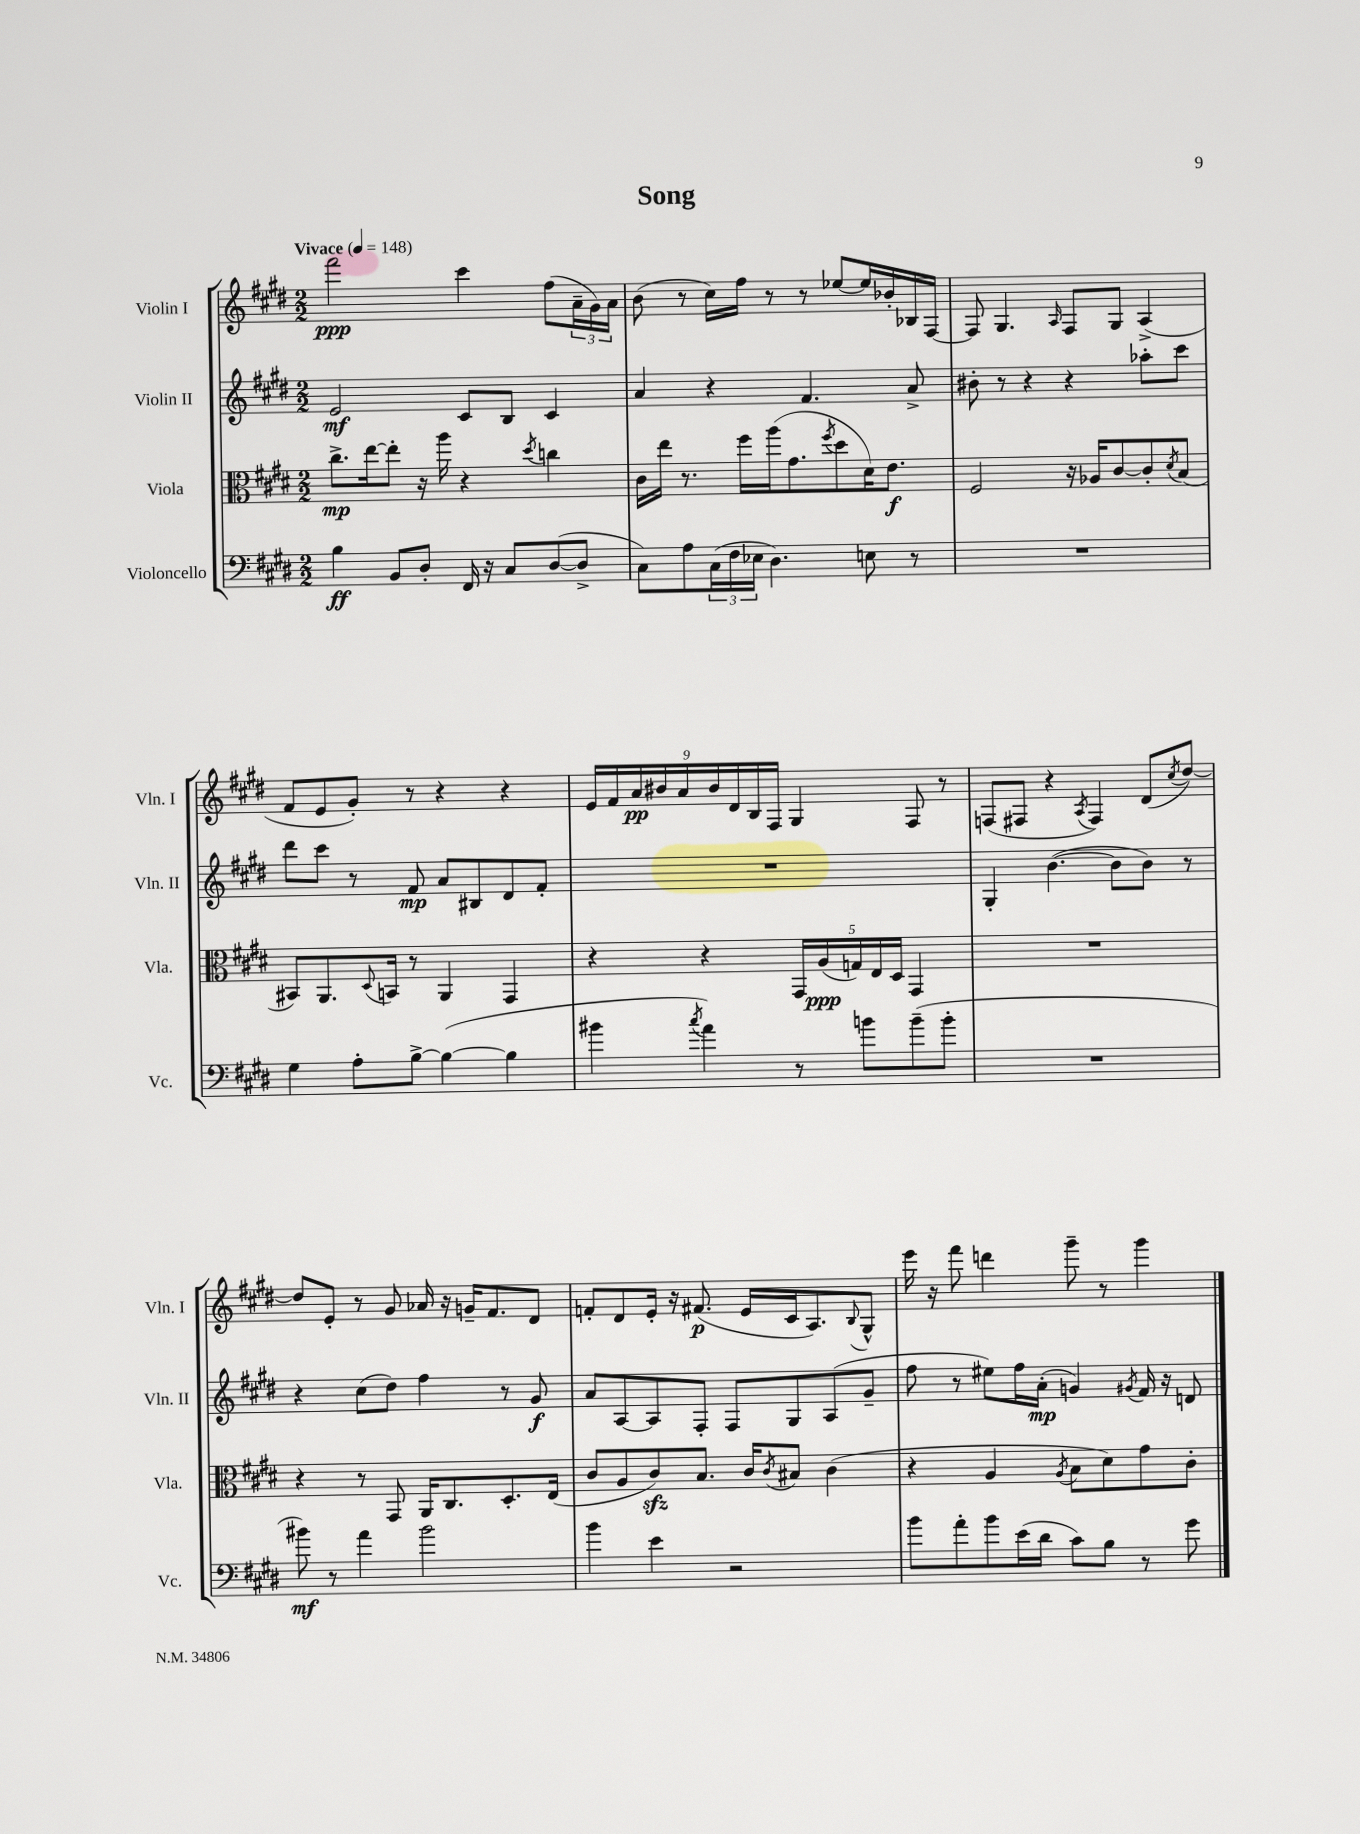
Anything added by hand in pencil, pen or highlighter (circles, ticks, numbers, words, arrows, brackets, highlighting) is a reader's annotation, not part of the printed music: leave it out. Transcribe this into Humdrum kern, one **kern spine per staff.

**kern	**dynam	**kern	**dynam	**kern	**dynam	**kern	**dynam
*part4	*part4	*part3	*part3	*part2	*part2	*part1	*part1
*staff4	*staff4	*staff3	*staff3	*staff2	*staff2	*staff1	*staff1
*I"Violoncello	*	*I"Viola	*	*I"Violin II	*	*I"Violin I	*
*I'Vc.	*	*I'Vla.	*	*I'Vln. II	*	*I'Vln. I	*
*clefF4	*	*clefC3	*	*clefG2	*	*clefG2	*
*k[f#c#g#d#]	*	*k[f#c#g#d#]	*	*k[f#c#g#d#]	*	*k[f#c#g#d#]	*
*M2/2	*	*M2/2	*	*M2/2	*	*M2/2	*
*MM148	*	*MM148	*	*MM148	*	*MM148	*
=1	=1	=1	=1	=1	=1	=1	=1
!	!	!	!	!	!	!LO:TX:a:B:t=Vivace	!
4B\	ff	8.cc#^\L	mp	2e/	mf	2fff#\	ppp
.	.	[16ee\k	.	.	.	.	.
8BB/L	.	8ee'\J]	.	.	.	.	.
8D#'/J	.	16r	.	.	.	.	.
.	.	16aa\	.	.	.	.	.
16FF#/	.	4r	.	8c#/L	.	4ccc#\	.
16r	.	.	.	.	.	.	.
8C#/L	.	.	.	8B/J	.	.	.
.	.	8qdd#/	.	.	.	.	.
([8D#/	.	4ccn\	.	4c#/	.	(8ff#\L	.
8D#^/J]	.	.	.	.	.	24a~\L	.
.	.	.	.	.	.	24g#\)	.
.	.	.	.	.	.	24a\JJ	.
=2	=2	=2	=2	=2	=2	=2	=2
8C#\L)	.	16c#\LL	.	4a/	.	(8b\	.
.	.	16ee\JJ	.	.	.	.	.
8A\	.	8.r	.	.	.	8r	.
(24C#\L	.	.	.	4r	.	16cc#\LL)	.
24F#\	.	.	.	.	.	.	.
.	.	16ff#\LL	.	.	.	16ff#\JJ	.
24E-X\JJ	.	.	.	.	.	.	.
4.D#\)	.	(16aa\J	.	.	.	8r	.
.	.	8.g#\	.	.	.	.	.
.	.	.	.	4.f#/	.	8r	.
.	.	8qff#/	.	.	.	.	.
.	.	8dd#\	.	.	.	[8ee-X/L	.
8En\	.	16d#\K)	.	.	.	16ee-/L]	.
.	.	8.e\J	f	.	.	16b-X'/	.
8r	.	.	.	8a^/	.	16B-X/	.
.	.	.	.	.	.	[16F#/JJ	.
=3	=3	=3	=3	=3	=3	=3	=3
1r	.	2F#/	.	8b#X'\	.	8F#/]	.
.	.	.	.	8r	.	4.G#/	.
.	.	.	.	4r	.	.	.
.	.	.	.	.	.	16qqA/	.
.	.	16r	.	4r	.	8F#/L	.
.	.	16A-X/KL	.	.	.	.	.
.	.	[8c#/	.	.	.	8G#/J	.
.	.	8c#'/]	.	8aa-X'\L	.	(4A^/	.
.	.	8qd#/	.	.	.	.	.
.	.	(8B/J	.	8ccc#\J	.	.	.
!!LO:LB:g=z
=4	=4	=4	=4	=4	=4	=4	=4
4G#\	.	8BB#X/L)	.	8ddd#\L	.	8f#/L	.
.	.	8.AA/	.	8ccc#\J	.	8e/	.
8A'\L	.	.	.	8r	.	8g#'/J)	.
.	.	8qqD#/	.	.	.	.	.
.	.	16BBn/Jk	.	.	.	.	.
[8B^\J	.	8r	.	8f#/	mp	8r	.
(4B\_	.	4AA/	.	8a/L	.	4r	.
.	.	.	.	8B#X/	.	.	.
4B\]	.	4GG#/	.	8d#/	.	4r	.
.	.	.	.	8f#'/J	.	.	.
=5	=5	=5	=5	=5	=5	=5	=5
4b#X\	.	4r	.	1r	.	18e/LL	.
.	.	.	.	.	.	18f#/	.
.	.	.	.	.	.	18a/	pp
.	.	.	.	.	.	18b#X/	.
.	.	.	.	.	.	18a/	.
8qcc#/	.	.	.	.	.	.	.
4a\)	.	4r	.	.	.	.	.
.	.	.	.	.	.	18b#/	.
.	.	.	.	.	.	18d#/	.
.	.	.	.	.	.	18B/	.
.	.	.	.	.	.	18F#/JJ	.
8r	.	20GG#/LL	.	.	.	4G#/	.
.	.	(20A/	ppp	.	.	.	.
.	.	20Gn/)	.	.	.	.	.
8bn\L	.	.	.	.	.	.	.
.	.	20E/	.	.	.	.	.
.	.	20D#/JJ	.	.	.	.	.
(8b~\	.	4GG#/	.	.	.	8F#/	.
8b'\J	.	.	.	.	.	8r	.
=6	=6	=6	=6	=6	=6	=6	=6
1r	.	1r	.	4G#'/	.	(8Fn/L	.
.	.	.	.	.	.	8F#X/J	.
.	.	.	.	([4.b\	.	4r	.
.	.	.	.	.	.	8qA/	.
.	.	.	.	.	.	4F#/)	.
.	.	.	.	8b\L]	.	.	.
.	.	.	.	8b\J)	.	(8d#/L	.
.	.	.	.	.	.	8qcc#/	.
.	.	.	.	8r	.	[8dd#/J)	.
!!LO:LB:g=z
=7	=7	=7	=7	=7	=7	=7	=7
8b#X\)	mf	4r	.	4r	.	8dd#/L]	.
8r	.	.	.	.	.	8e'/J	.
4a\	.	8r	.	(8cc#\L	.	8r	.
.	.	8GG#/	.	8dd#\J)	.	8g#/	.
2b#\	.	16AA/KL	.	4ff#\	.	16a-X/	.
.	.	8.C#/	.	.	.	16r	.
.	.	.	.	.	.	16gn~/KL	.
.	.	.	.	.	.	8.f#/	.
.	.	8.D#'/	.	8r	.	.	.
.	.	.	.	8g#/	f	8d#/J	.
.	.	(16E/Jk	.	.	.	.	.
=8	=8	=8	=8	=8	=8	=8	=8
4b\	.	8c#/L	.	8a/L	.	8fn'/L	.
.	.	8A/	.	[8A/	.	8d#/	.
4e\	.	8c#zz/)	.	8A/]	.	16e'/Jk	.
.	.	.	.	.	.	16r	.
.	.	8.B/J	.	8F#'/J	.	(8.f#X/	p
2r	.	.	.	8F#/L	.	.	.
.	.	16c#/KL	.	.	.	16e/LL	.
.	.	8qc#/	.	.	.	.	.
.	.	8B#X/J	.	8G#/	.	16c#/J	.
.	.	.	.	.	.	8.A/)	.
.	.	(4c#\	.	(8A/	.	.	.
.	.	.	.	.	.	8qqB/	.
.	.	.	.	8g#~/J	.	8G#^^/J	.
=9	=9	=9	=9	=9	=9	=9	=9
8b\L	.	4r	.	8ff#\	.	16eee\	.
.	.	.	.	.	.	16r	.
8a'\	.	.	.	8r	.	8fff#\	.
8b\	.	4A/	.	8ee#X\L)	.	4dddn\	.
(16e\L	.	.	.	16ff#\L	.	.	.
16d#\JJ	.	.	.	(16a'\JJ	mp	.	.
.	.	8qA/	.	.	.	.	.
8c#\L)	.	8B\L	.	4gn/)	.	8ggg#~\	.
8B\J	.	8d#\)	.	.	.	8r	.
.	.	.	.	8qg#X/	.	.	.
8r	.	8g#\	.	16f#/	.	4ggg#\	.
.	.	.	.	16r	.	.	.
8g#\	.	8c#'\J	.	8dn/	.	.	.
==	==	==	==	==	==	==	==
*-	*-	*-	*-	*-	*-	*-	*-
